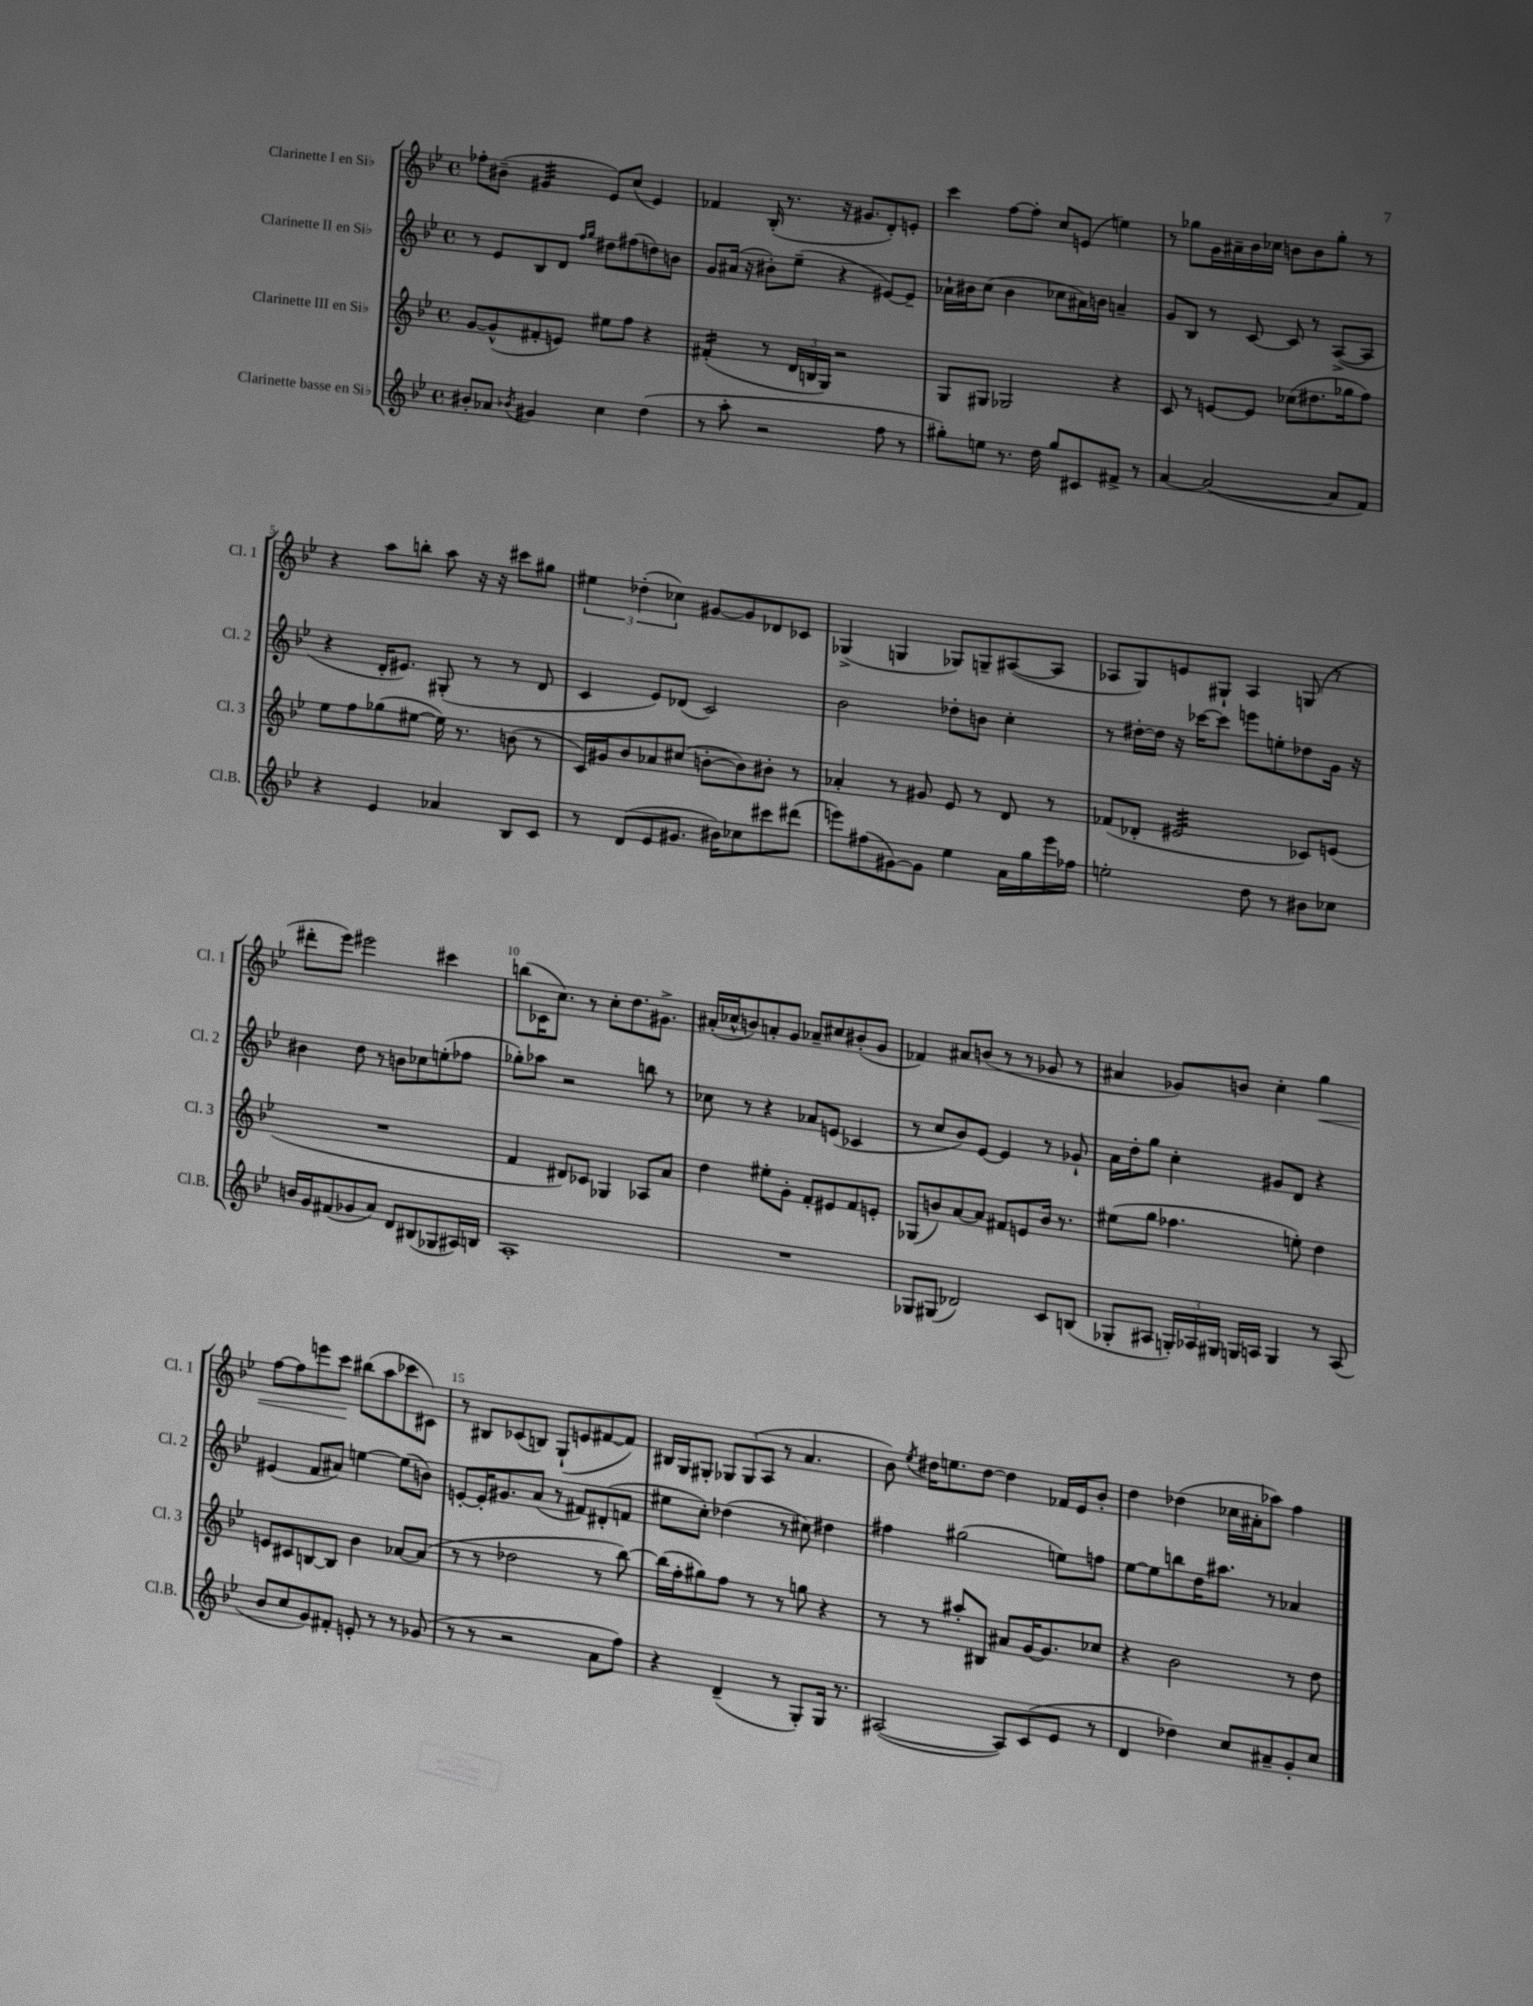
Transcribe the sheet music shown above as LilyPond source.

<<
\new StaffGroup <<
\new Staff = "s0" \with { instrumentName = "Clarinette I en Sib" shortInstrumentName = "Cl. 1" } {
    \clef treble \key bes \major \defaultTimeSignature \time 4/4
    \autoBeamOff fes''8[-. bis'8]--( gis'4:32 ees'8[) c''8]( ees'4) |
    fes'4 bes16-.( r8. r16 gis'8.[ d'8-.) e'8]-. |
    c'''4 f''8[~ f''8]-. c''8[ e'8]( e''4) |
    r8 ges''8[ g'16 ais'16-- bes'16 ces''16] b'8[ b'8 ges''8]-. r8 |
    r4 a''8[ b''8]-. a''8 r16 r16 cis'''8[ gis''8] |
    \tuplet 3/2 { eis''4 des''4-.( ces''4) } gis'8[~ gis'8 des'8 ces'8] |
    ges4->( g4 ges8[) g8-- ais8~( ais8] |
    aes8[ g8) e'8 gis8]-! aes4 g8( r8 |
    dis'''8[-. ees'''8]) eis'''2 cis'''4 |
    b''8[( ces'16 c''8.]) r8 c''8[-. d''8. gis'8.]-> |
    ais'16[-.( ces''16-^ b'8) a'8-. g'8] aes'8[-- cis''8 bis'8-.( g'8] |
    fes'4) ais'8[ b'8]( r8 r8 ges'8 r8 |
    ais'4 ges'8[) b'8] c''4-. g''4\< |
    f''8[~ f''8 e'''8 c'''8]\! bis''8[( a''8 ces'''8 cis'8]) |
    r8 bis8[ ces'8( b8]) g8[-!( e'8 fis'8~ fis'8]) |
    bis16[ g16 gis8]-. \tuplet 3/2 { ges8[ ges8( a8] } r8 a'4. |
    bes'8) \acciaccatura { ees''8 } dis''16[ e''8. dis''8]~ dis''4 fes'16[ ees'16 bes'8]-. |
    d''4 des''4( ces''16[ ais'16-. aes''8]) f''4 \bar "|." |
}
\new Staff = "s1" \with { instrumentName = "Clarinette II en Sib" shortInstrumentName = "Cl. 2" } {
    \clef treble \key bes \major \defaultTimeSignature \time 4/4
    \autoBeamOff r8 ees'8[ bes8 d'8] \grace { f''16[ g''16] } dis''8[ fis''8( d''8) b'8] |
    g'8[ ais'16]( r16 bis'8[-.) ees''8]--( r4 eis'8[~) eis'8]-- |
    aes'16[-! bis'16 c''8]( bis'4 ces''8[ ais'16) b'16] a'4-- |
    g'8[ bes8] r8 c'8~ c'8 r8 a8[~->( a8] |
    r4 d'16[-. eis'8.]) gis8-.( r8 r8 d'8 |
    c'4 ees'8[) des'8]( c'2) |
    bes'2 des''8[-. b'8] c''4-. |
    r8 dis''16[~-. dis''16] r16 ces'''16[~ ces'''8] e'''8[ e''8-. des''8 g'16] r16 |
    bis'4 d''8 r8 b'8[ ces''8 e''8-.( fes''8] |
    ges''8[-.) aes''8] r2 b''8 r8 |
    ces''8 r8 r4 aes'8[ e'8]( ces'4 |
    r8 c''8[ bes'8) ees'8]~ ees'4 r8 ges'8-! |
    a'16[ d''16-. g''8] c''4-. gis'8[ d'8] r4 |
    eis'4( f'8[ ais'8]) e''4~ e''8[( b'8]) |
    e'8[~-. e'16-. gis'8. a'8]( r8 fis'8[) dis'8-.( f'8] |
    eis''8[ c''8]-.) des''4( r8 cis''8) dis''4 |
    fis''4 gis''2( e''8[) f''8] |
    ees''8[~ ees''8 b''8 d''16 ais''8.] r8 aes'4 \bar "|." |
}
\new Staff = "s2" \with { instrumentName = "Clarinette III en Sib" shortInstrumentName = "Cl. 3" } {
    \clef treble \key bes \major \defaultTimeSignature \time 4/4
    \autoBeamOff g'8[~ g'8-^( fis'8-. e'8]) eis''8[ f''8] r4 |
    fis'4:16-.( r8 \tuplet 3/2 { d'16[ b16 g16]) } r2 |
    g8[ gis8] ges2 r4 |
    c'8 r8 e'8[~ e'8] ces''8[( dis''8. ges''16 f''8]) |
    ees''8[ f''8 ges''8( eis''8]~ eis''16) r8. b'8( r8 |
    c'16[) gis'16 bes'8 aes'8 cis''8]( b'8[~-. b'8) bis'8]-. r8 |
    aes'4-. r8 gis'8 ees'8 r8 d'8 r8 |
    fes'8[( des'8]-. eis'2:32 ces'8[) e'8]( |
    R1 |
    f'4 dis'8[) ces'8] ges4 aes8[ a'8] |
    d''4 eis''8[-. g'8]-. f'8[-. eis'8 f'8 e'8]-. |
    ges8[( b'8) a'8~ a'8] fis'8[ e'8 b'16] r8. |
    eis''8[( g''8] fes''4. e''8-.) d''4 |
    e'8[ cis'8 b8~ b8] bes'4 aes'8[~ aes'8]( |
    r8 r8 des''2 r8 bes''8~) |
    bes''16[( f''16-. gis''8) f''8] r8 r8 g''8 r4 |
    r8 r8 ais''8[-. bis8] ais'8[ g'16~ g'8. ces''8] |
    r4 bes'2 r8 d''8 \bar "|." |
}
\new Staff = "s3" \with { instrumentName = "Clarinette basse en Sib" shortInstrumentName = "Cl.B." } {
    \clef treble \key bes \major \defaultTimeSignature \time 4/4
    \autoBeamOff bis'8[-. aes'8] \acciaccatura { bes'8 } gis'4 c''4 d''4( |
    r8 a''8-. r2 f''8 r8 |
    gis''8[-.) e''8] r8. d''16 gis''8[ cis'8 fis'8]-> r8 |
    a'4~ a'2~( a'8[ f'8]) |
    r4 ees'4 aes'4 bes8[ c'8] |
    r8 d'8[( ees'8 gis'8.] bis'16[) ces''8 cis'''8 dis'''8]( |
    e'''8[) fis''8( gis'8~) gis'8] ees''4 a'16[ g''16 e'''16 fes''16] |
    e''2-. d''8 r8 bis'8[ ces''8] |
    b'16[ g'16 fis'8( ges'8 a'8]) d'8[ bis8( ges8 ais16) b16] |
    a1-. |
    R1 |
    ges8[ gis8]( des'2) c'8[ b8]( |
    ges8[-. ais8] \tuplet 3/2 { g16[-.) aes16 gis16] } g16[ a16] g4 r8 a8( |
    bes'8[ c''8 g'8) fis'8]-. e'8-. r8 r8 ges'8( |
    r8 r8 r2 a'8[ f''8]) |
    r4 d'4--( r8 g8[-.) g16] r8. |
    ais2~( ais8[) c'8( ees'8] r8 |
    d'4 des''4) c''8[ ais'8-- g'8-. c''8] \bar "|." |
}
>>
>>
\layout { \context { \Score \override BarNumber.break-visibility = ##(#f #t #t) barNumberVisibility = #(every-nth-bar-number-visible 5) } }
